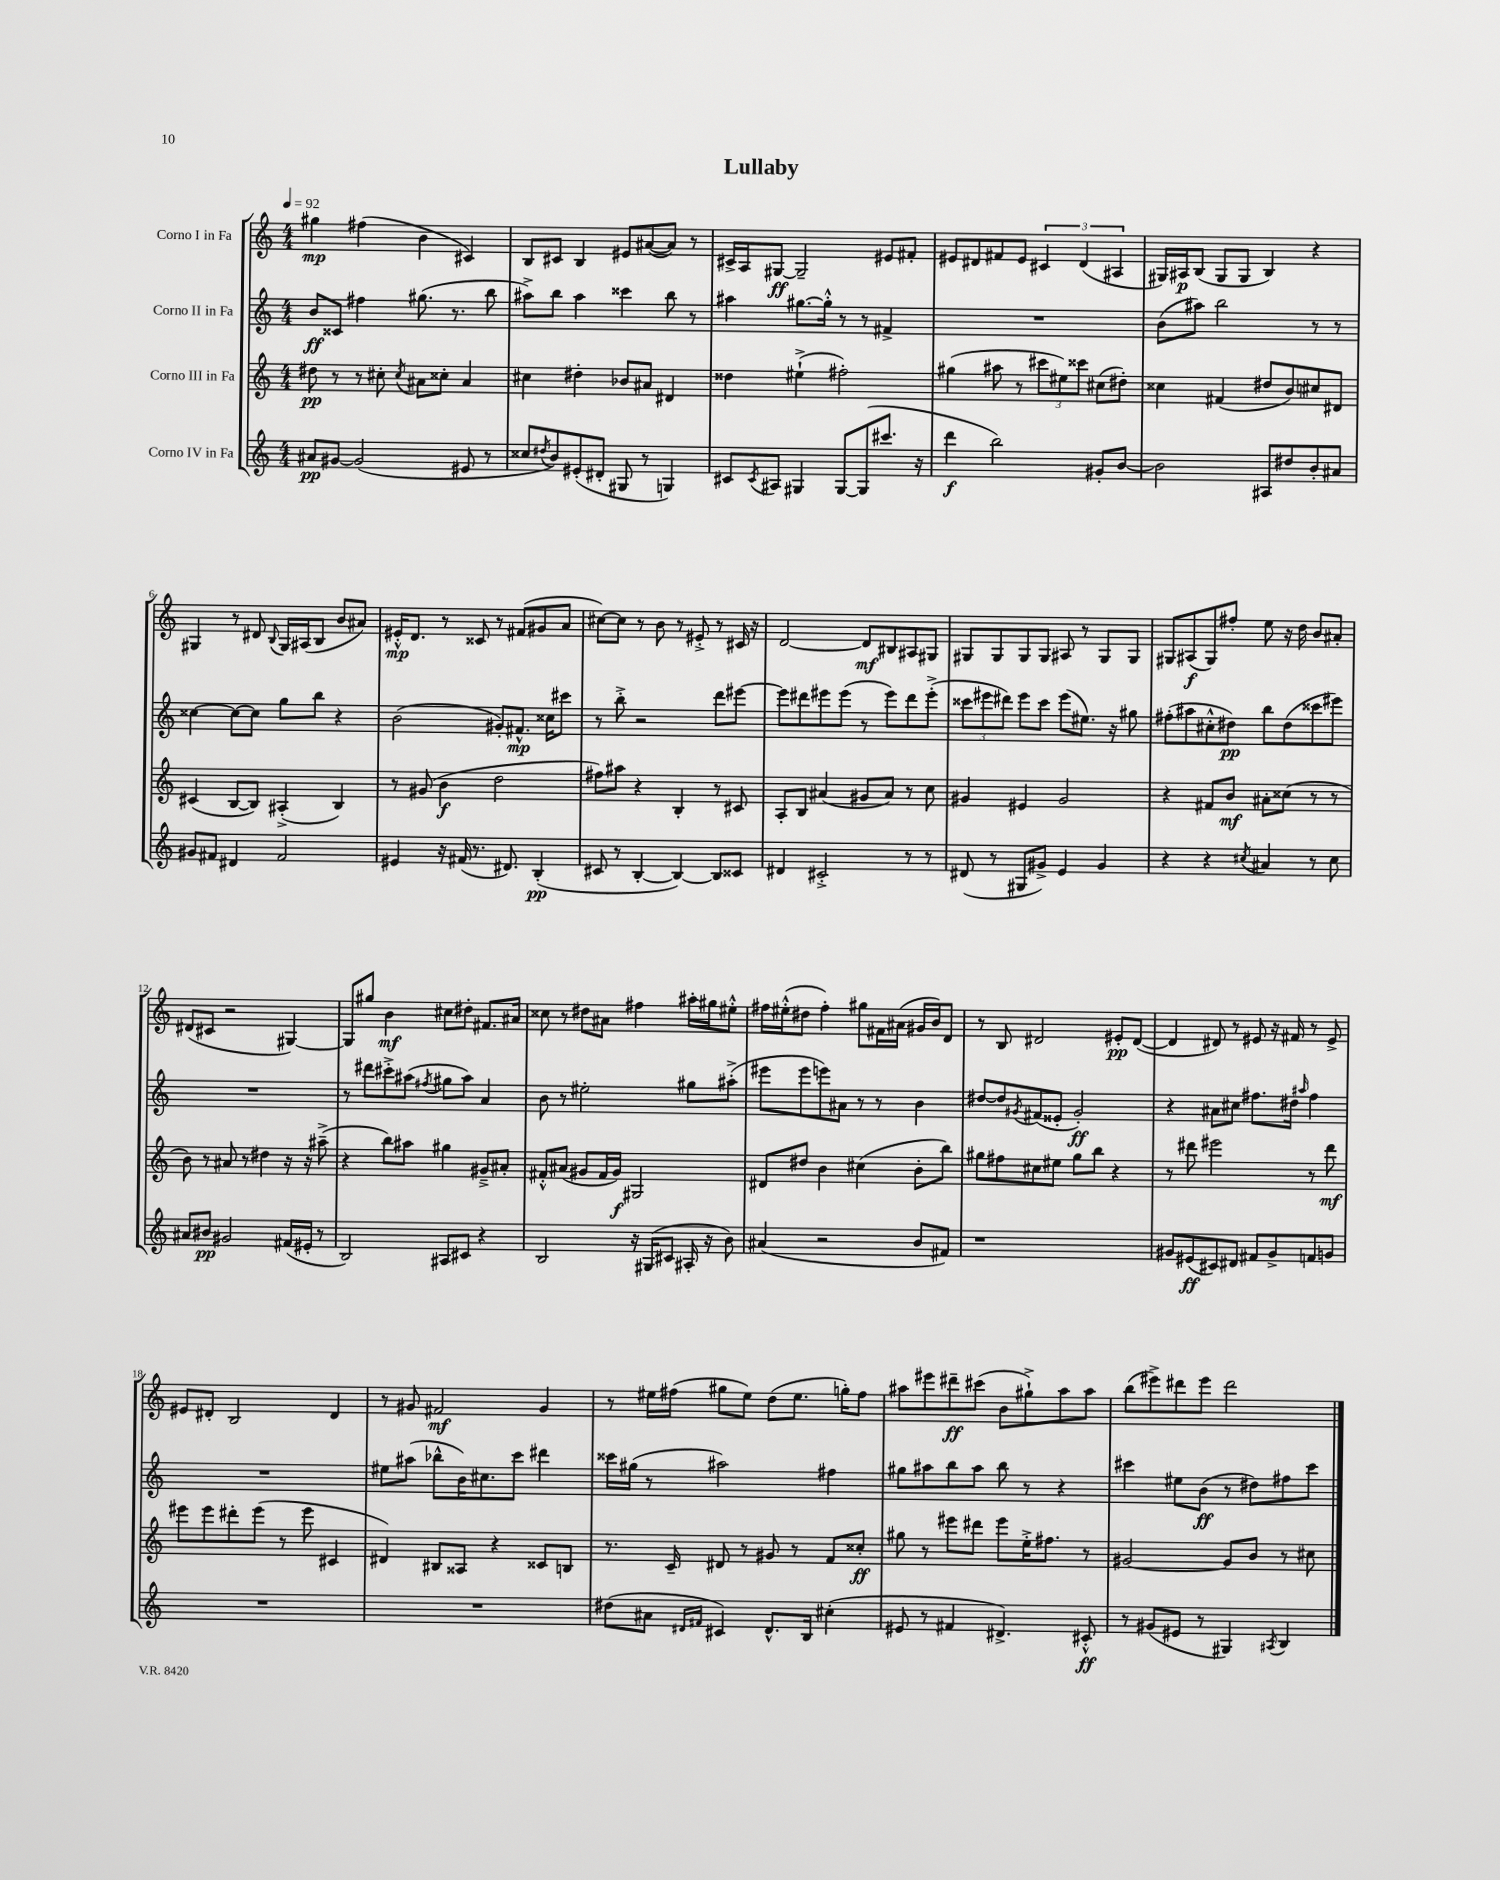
\header { title = "Lullaby" }
<<
\new StaffGroup <<
\new Staff = "s0" \with { instrumentName = "Corno I in Fa" } {
    \clef treble \key c \major \numericTimeSignature \time 4/4 \tempo 4 = 92
    gis''4\mp fis''4( b'4 cis'4) |
    b8 cis'8 b4 eis'8 ais'8~( ais'8) r8 |
    cis'16-> a16 gis8~\ff gis2-- eis'8 fis'8-. |
    eis'8 dis'8 fis'8 eis'8 \tuplet 3/2 { cis'4 dis'4( ais4 } |
    gis16) ais16\p b8( gis8 gis8 b4) r4 |
    gis4 r8 dis'8 \appoggiatura { b8 } gis16 ais16( b8 b'8 ais'8) |
    eis'16-.-^\mp d'8. r8 cisis'8 r8 fis'8( gis'8 a'8 |
    cis''8~) cis''8 r8 b'8 r8 eis'8-.-> r8 cis'16 r16 |
    d'2~ d'8\mf bis8 ais8 gis8 |
    gis8 gis8 gis8 gis8 ais8 r8 gis8 gis8 |
    gis8 ais8\f( gis8) fis''8-. e''8 r16 d''16 b'8 ais'8-. |
    dis'8( cis'8 r2 gis4~) |
    gis8 gis''8 b'4\mf cis''8 dis''8-. fis'8. ais'16 |
    cisis''8 r8 dis''8 ais'8 fis''4 ais''16-. gis''16 eis''8-.-^ |
    fis''16 eis''16-.-^( dis''8 fis''4-.) gis''8 fis'16 ais'16( gis'16 b'16) d'8 |
    r8 b8 dis'2 eis'8-.\pp dis'8~( |
    dis'4 dis'8) r8 eis'8 r16 fis'16 r8 eis'8-> |
    eis'8 dis'8-. b2 dis'4 |
    r8 gis'8 fis'2\mf gis'4 |
    r8 eis''16 fis''16( gis''8 eis''8) d''8( eis''8. g''16-.) fis''8 |
    ais''8 eis'''8 dis'''8--\ff cis'''8( b'8 gis''8-!->) ais''8 ais''8 |
    b''8( eis'''8->) dis'''8 eis'''8 dis'''2 \bar "|." |
}
\new Staff = "s1" \with { instrumentName = "Corno II in Fa" } {
    \clef treble \key c \major \numericTimeSignature \time 4/4
    b'8\ff cisis'8 fis''4 gis''8.( r8. b''8 |
    ais''8->) b''8 ais''4 cisis'''4 b''8 r8 |
    ais''4 gis''8.~ gis''16-.-^ r8 r8 fis'4-> |
    R1 |
    b'8( ais''8) b''2 r8 r8 |
    cisis''4~ cisis''8~ cisis''8 g''8 b''8 r4 |
    b'2( gis'8-.) fis'8.-^\mp cisis''16 cis'''8 |
    r8 b''8-.-> r2 d'''8 eis'''8~ |
    eis'''8 dis'''8 eis'''8 eis'''8( r8 eis'''8) dis'''8 eis'''8-.->( |
    \tuplet 3/2 { cisis'''8 eis'''8 dis'''8) } eis'''8 cisis'''8 eis'''8( eis''8.) r16 gis''8 |
    fis''8-.( ais''8 cis''8-.-^ dis''8\pp) b''8 dis''8( cisis'''8 eis'''8) |
    R1 |
    r8 dis'''8 cis'''8-.-> ais''8( \acciaccatura { fis''8 } gis''8 ais''8) a'4 |
    b'8 r8 eis''2-. gis''8 ais''8-.->( |
    eis'''8 eis'''8 e'''8) ais'8 r8 r8 b'4 |
    dis''8~ dis''8 \acciaccatura { gis'8 } fis'8( eisis'8-. gis'2-.\ff) |
    r4 ais'8 cis''8 fis''8. dis''16 \grace { ais''16 } fis''4 |
    R1 |
    eis''8 ais''8( bes''8-^ b'16) cis''8. c'''8 dis'''4 |
    cisis'''16 gis''16( r8 ais''2) fis''4 |
    gis''8 ais''8 b''8 ais''8 b''8 r8 r4 |
    cis'''4 eis''8 b'8\ff( r8 dis''8) fis''8 cis'''8 \bar "|." |
}
\new Staff = "s2" \with { instrumentName = "Corno III in Fa" } {
    \clef treble \key c \major \numericTimeSignature \time 4/4
    dis''8\pp r8 r8 cis''8-. \acciaccatura { cis''8 } ais'8 cisis''8-. ais'4 |
    cis''4 dis''4-. bes'8 ais'8 dis'4 |
    disis''4 eis''4-!->( fis''2-.) |
    gis''4( ais''8 r8 \tuplet 3/2 { cis'''8 eis''8) cisis'''8 } cis''8( dis''8-.) |
    cisis''4 fis'4( dis''8 b'8) cis''8 dis'8 |
    cis'4( b8~ b8) ais4-.->( b4) |
    r8 gis'8( b'4\f d''2 |
    fis''8) ais''8 r4 b4-. r8 cis'8 |
    a8-. b8 ais'4( gis'8 ais'8) r8 c''8 |
    gis'4 eis'4 gis'2 |
    r4 fis'8 b'8\mf ais'8-. cisis''8( r8 r8 |
    b'8) r8 ais'8 r8 dis''4 r16 r16 ais''8--->( |
    r4 b''8) ais''8 gis''4 gis'8---> ais'8-. |
    fis'8-.-^ ais'8( gis'8 fis'16 gis'16\f) gis2 |
    dis'8 dis''8 b'4 cis''4( b'8-. b''8) |
    gis''8 fis''8 cis''8 eis''8 gis''8 b''8 r4 |
    r8 dis'''8 eis'''2 r8 dis'''8\mf |
    eis'''8 eis'''8 dis'''8-. eis'''8( r8 eis'''8 cis'4 |
    dis'4) bis8 aisis8 r4 cisis'8 b8 |
    r8. c'16-- dis'8 r8 gis'8 r8 f'8 cisis''8-.\ff |
    gis''8 r8 eis'''8 dis'''8 eis'''8 e''16-.-> fis''8. r8 |
    gis'2~ gis'8 b'8 r8 cis''8 \bar "|." |
}
\new Staff = "s3" \with { instrumentName = "Corno IV in Fa" } {
    \clef treble \key c \major \numericTimeSignature \time 4/4
    ais'8\pp gis'8~ gis'2( eis'8 r8 |
    cisis''8 \acciaccatura { dis''8 } b'8) eis'8-.( dis'8-. gis8 r8 g4) |
    cis'8 \acciaccatura { cis'8 } ais8 gis4 gis8~ gis8( cis'''8. r16 |
    d'''4\f b''2) gis'8-. b'8~ |
    b'2 ais8 dis''8 b'8-. ais'8 |
    gis'8 fis'8 dis'4 fis'2 |
    eis'4 r16 fis'16( r8. dis'8.) b4-.\pp( |
    cis'8 r8 b4~-. b4~) b8 cisis'8 |
    dis'4 cis'2-.-> r8 r8 |
    dis'8( r8 gis8 gis'8->) e'4 gis'4 |
    r4 r4 \acciaccatura { cis''8 } ais'4 r8 cis''8 |
    ais'8 bis'8\pp gis'2 fis'16( eis'16-. r8 |
    b2) ais8 cis'8 r4 |
    b2 r16 gis16( cis'8 ais16-. r16 b'8) |
    ais'4( r2 b'8 fis'8) |
    r1 |
    gis'8 eis'8\ff( cis'8) dis'8 fis'8 gis'8-> f'8 g'8 |
    R1 |
    R1 |
    dis''8( ais'8 \grace { dis'16 fis'16 } cis'4) dis'8.-^ b16 cis''4-.( |
    eis'8 r8 fis'4 dis'4.->) cis'8-.-^\ff |
    r8 gis'8( eis'8 r8 gis4) \acciaccatura { ais8 } b4 \bar "|." |
}
>>
>>
